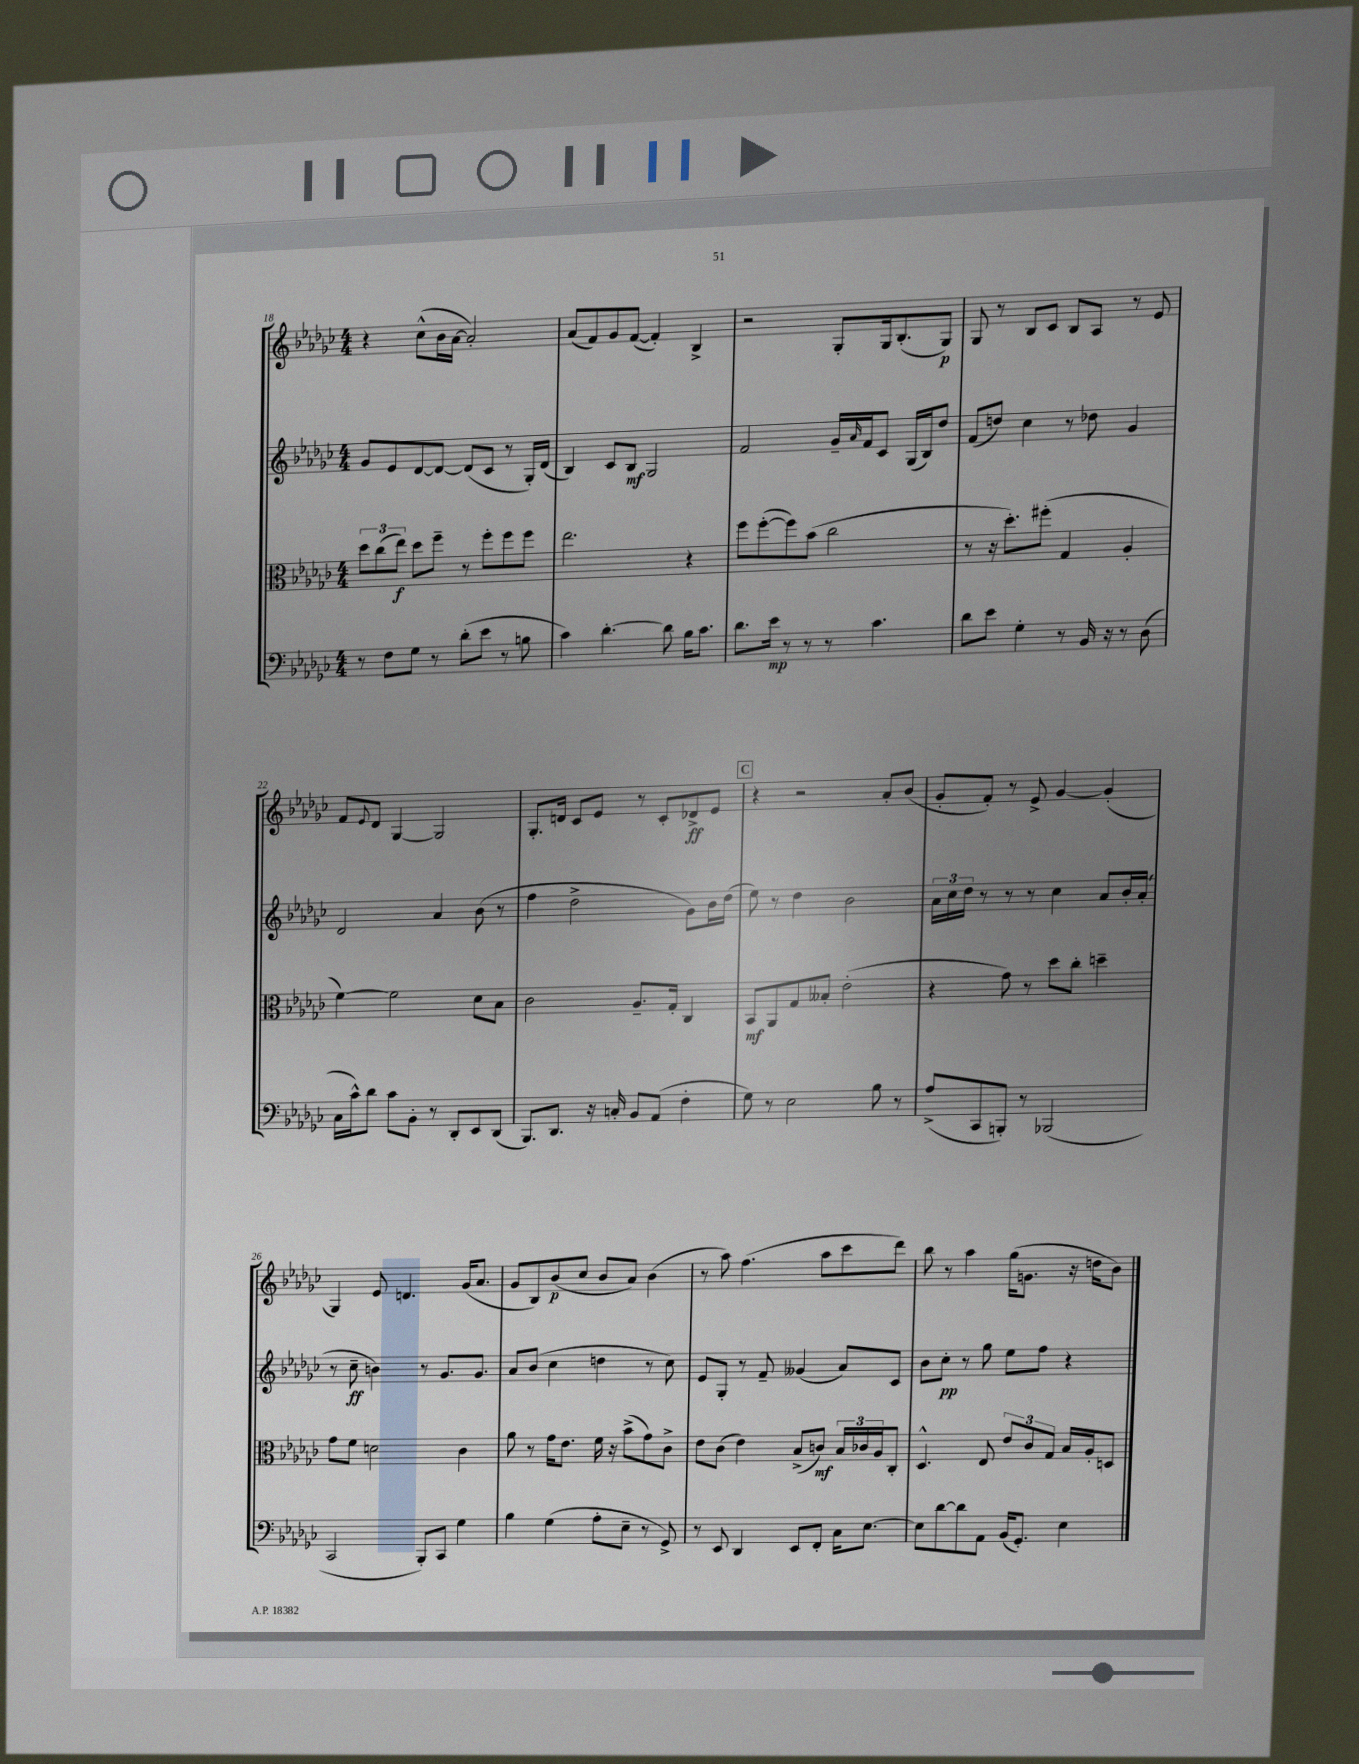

**kern	**dynam	**kern	**dynam	**kern	**dynam	**kern	**dynam
*part4	*part4	*part3	*part3	*part2	*part2	*part1	*part1
*staff4	*staff4	*staff3	*staff3	*staff2	*staff2	*staff1	*staff1
*clefF4	*	*clefC3	*	*clefG2	*	*clefG2	*
*k[b-e-a-d-g-c-]	*	*k[b-e-a-d-g-c-]	*	*k[b-e-a-d-g-c-]	*	*k[b-e-a-d-g-c-]	*
*M4/4	*	*M4/4	*	*M4/4	*	*M4/4	*
=18	=18	=18	=18	=18	=18	=18	=18
8r	.	12dd-\L	.	8g-/L	.	4r	.
.	.	(12cc-\	.	.	.	.	.
8F\L	.	.	.	8e-/	.	.	.
.	.	12ee-\J)	f	.	.	.	.
8G-\J	.	8dd-\L	.	[8d-/	.	(8cc-^^\L	.
8r	.	8ff~\J	.	8d-/J_	.	16b-\L	.
.	.	.	.	.	.	[16a-\JJ	.
(8d-'\L	.	8r	.	(8d-/L]	.	2a-'/])	.
8e-\J	.	8ff'\L	.	8c-/J	.	.	.
8r	.	8ff\	.	8r	.	.	.
8Bn\	.	8ff\J	.	16G-'/LL)	.	.	.
.	.	.	.	(16d-/JJ	.	.	.
=19	=19	=19	=19	=19	=19	=19	=19
4c-\)	.	2.ee-\	.	4B-/)	.	(8a-/L	.
.	.	.	.	.	.	8f/)	.
[4.d-'\	.	.	.	8c-/L	.	8g-/	.
.	.	.	.	8B-/J	mf	([8f/J	.
.	.	.	.	2G-/	.	4f'/])	.
8d-\]	.	.	.	.	.	.	.
16B-\KL	.	4r	.	.	.	4B-^/	.
8.c-\J	.	.	.	.	.	.	.
=20	=20	=20	=20	=20	=20	=20	=20
8.d-\L	.	8ff\L	.	2f/	.	2r	.
.	.	([8ff'\	.	.	.	.	.
16e-\Jk	mp	.	.	.	.	.	.
8r	.	8ff\])	.	.	.	.	.
8r	.	(8b-\J	.	.	.	.	.
8r	.	2cc-\	.	16g-~/LL	.	8G-'/L	.
.	.	.	.	16qqa-/	.	.	.
.	.	.	.	16f/J	.	.	.
4.c-\	.	.	.	8c-/J	.	16G-/k	.
.	.	.	.	.	.	(8.B-'/	.
.	.	.	.	(16G-/LL	.	.	.
.	.	.	.	16B-/J)	.	.	.
.	.	.	.	8dd-/J	.	8G-/J)	p
=21	=21	=21	=21	=21	=21	=21	=21
8d-\L	.	8r	.	(8f/L	.	8G-/	.
8e-\J	.	16r	.	8ddn/J)	.	8r	.
.	.	8.dd-'\L)	.	.	.	.	.
4G-'\	.	.	.	4cc-\	.	8B-/L	.
.	.	(8ff#X'\J	.	.	.	8c-/J	.
8r	.	4G-/	.	8r	.	8B-/L	.
16BB-/	.	.	.	8dd-X\	.	8A-/J	.
16r	.	.	.	.	.	.	.
8r	.	4A-'/	.	4g-/	.	8r	.
(8D-\	.	.	.	.	.	8e-/	.
!!LO:LB:g=z
=22	=22	=22	=22	=22	=22	=22	=22
16C-\LL	.	[4f\)	.	2d-/	.	8f/L	.
16c-^^\J)	.	.	.	.	.	.	.
.	.	.	.	.	.	8qqe-/	.
8d-\J	.	.	.	.	.	8d-/J	.
8c-\L	.	2f\]	.	.	.	[4G-/	.
8BB-'\J	.	.	.	.	.	.	.
8r	.	.	.	4a-/	.	2G-/]	.
8DD-'/L	.	.	.	.	.	.	.
8EE-/	.	8d-\L	.	(8b-\	.	.	.
(8DD-/J	.	8B-\J	.	8r	.	.	.
=23	=23	=23	=23	=23	=23	=23	=23
8.BBB-/L)	.	2c-\	.	4ff\	.	8.G-'/L	.
8.DD-/J	.	.	.	.	.	16dn/Jk	.
.	.	.	.	2dd-^\	.	8c-/L	.
16r	.	.	.	.	.	8e-/J	.
16Cn'/	.	.	.	.	.	.	.
8BB-/L	.	8.A-~/L	.	.	.	8r	.
(8AA-/J	.	.	.	.	.	8c-'/L	.
.	.	16G-'/Jk	.	.	.	.	.
4F'\	.	4C-/	.	8g-\L)	.	8d-X^/	ff
.	.	.	.	16b-\L	.	8e-/J	.
.	.	.	.	(16dd-\JJ	.	.	.
!!LO:REH:place=s1:t=C
=24	=24	=24	=24	=24	=24	=24	=24
8G-\)	.	8BB-/L	mf	8ee-\)	.	4r	.
8r	.	8AA-/	.	8r	.	.	.
2E-\	.	8G-/	.	4dd-\	.	2r	.
.	.	8B--X'/J	.	.	.	.	.
.	.	(2e-'\	.	2b-\	.	.	.
8B-\	.	.	.	.	.	8a-'/L	.
8r	.	.	.	.	.	(8b-/J	.
=25	=25	=25	=25	=25	=25	=25	=25
(8A-^/L	.	4r	.	24a-\LL	.	8g-'/L	.
.	.	.	.	24cc-\	.	.	.
.	.	.	.	24dd-\JJ	.	.	.
8CC-/	.	.	.	8r	.	8f'/J)	.
8BBBn'/J)	.	8g-\)	.	8r	.	8r	.
8r	.	8r	.	8r	.	8e-^/	.
(2BBB-X/	.	8dd-\L	.	4cc-\	.	[4g-/	.
.	.	8cc-'\J	.	.	.	.	.
.	.	4ddn~\	.	8a-/L	.	(4g-'/]	.
.	.	.	.	16b-'/L	.	.	.
.	.	.	.	(16a-'/JJ	.	.	.
!!LO:LB:g=z
=26	=26	=26	=26	=26	=26	=26	=26
2CC-/	.	8g-\L	.	8r	.	4G-/)	.
.	.	8f\J	.	8cc-~\	ff	.	.
.	.	2dn\	.	4bn\)	.	8e-/	.
.	.	.	.	.	.	4.dn/	.
8BBB-'/L)	.	.	.	8r	.	.	.
8CC-/J	.	.	.	8.g-/L	.	.	.
4G-\	.	4c-\	.	.	.	(16g-/KL	.
.	.	.	.	8.g-/J	.	8.a-/J	.
=27	=27	=27	=27	=27	=27	=27	=27
4B-\	.	8a-\	.	8a-/L	.	8g-/L	.
.	.	8r	.	(8b-/J	.	8B-/)	.
(4G-\	.	16g-\KL	.	4cc-\	.	(8b-/	p
.	.	8.e-\J	.	.	.	.	.
.	.	.	.	.	.	8cc-/J	.
8A-'\L	.	16f\	.	4ddn\	.	8b-/L	.
.	.	16r	.	.	.	.	.
8E-~\J	.	(8b-^\L	.	.	.	8a-/J)	.
8r	.	8g-\)	.	8r	.	(4b-\	.
8GG-^/)	.	8c-^\J	.	8cc-\)	.	.	.
=28	=28	=28	=28	=28	=28	=28	=28
8r	.	8e-\L	.	8e-/L	.	8r	.
8EE-/	.	(8c-\J	.	8G-'/J	.	8aa-\)	.
4DD-/	.	4e-\)	.	8r	.	(4.ff\	.
.	.	.	.	8f~/	.	.	.
8EE-/L	.	(8B-^/L	.	(4g--X/	.	.	.
8FF'/J	.	8cn/J)	mf	.	.	8aa-\L	.
16C-\KL	.	24B-/LL	.	8a-/L)	.	8ccc-\	.
.	.	24c-X/	.	.	.	.	.
[8.E-\J	.	.	.	.	.	.	.
.	.	24A-/J	.	.	.	.	.
.	.	8C-'/J	.	8c-/J	.	8ddd-\J)	.
=29	=29	=29	=29	=29	=29	=29	=29
8E-\L]	.	4.D-^^/	.	8b-\L	.	8bb-\	.
[8d-\	.	.	.	8cc-'\J	pp	8r	.
8d-\]	.	.	.	8r	.	4aa-\	.
8AA-\J	.	8E-/	.	8gg-\	.	.	.
(16BB-/KL	.	12e-/L	.	8ee-\L	.	(16gg-\KL	.
8.GG-'/J)	.	.	.	.	.	8.gn\J	.
.	.	12c-/	.	.	.	.	.
.	.	.	.	8ff\J	.	.	.
.	.	12G-/J	.	.	.	.	.
4E-\	.	16B-/LL	.	4r	.	16r	.
.	.	16A-'/J	.	.	.	16ddn\KL	.
.	.	8Dn/J	.	.	.	8b-\J)	.
==	==	==	==	==	==	==	==
*-	*-	*-	*-	*-	*-	*-	*-
